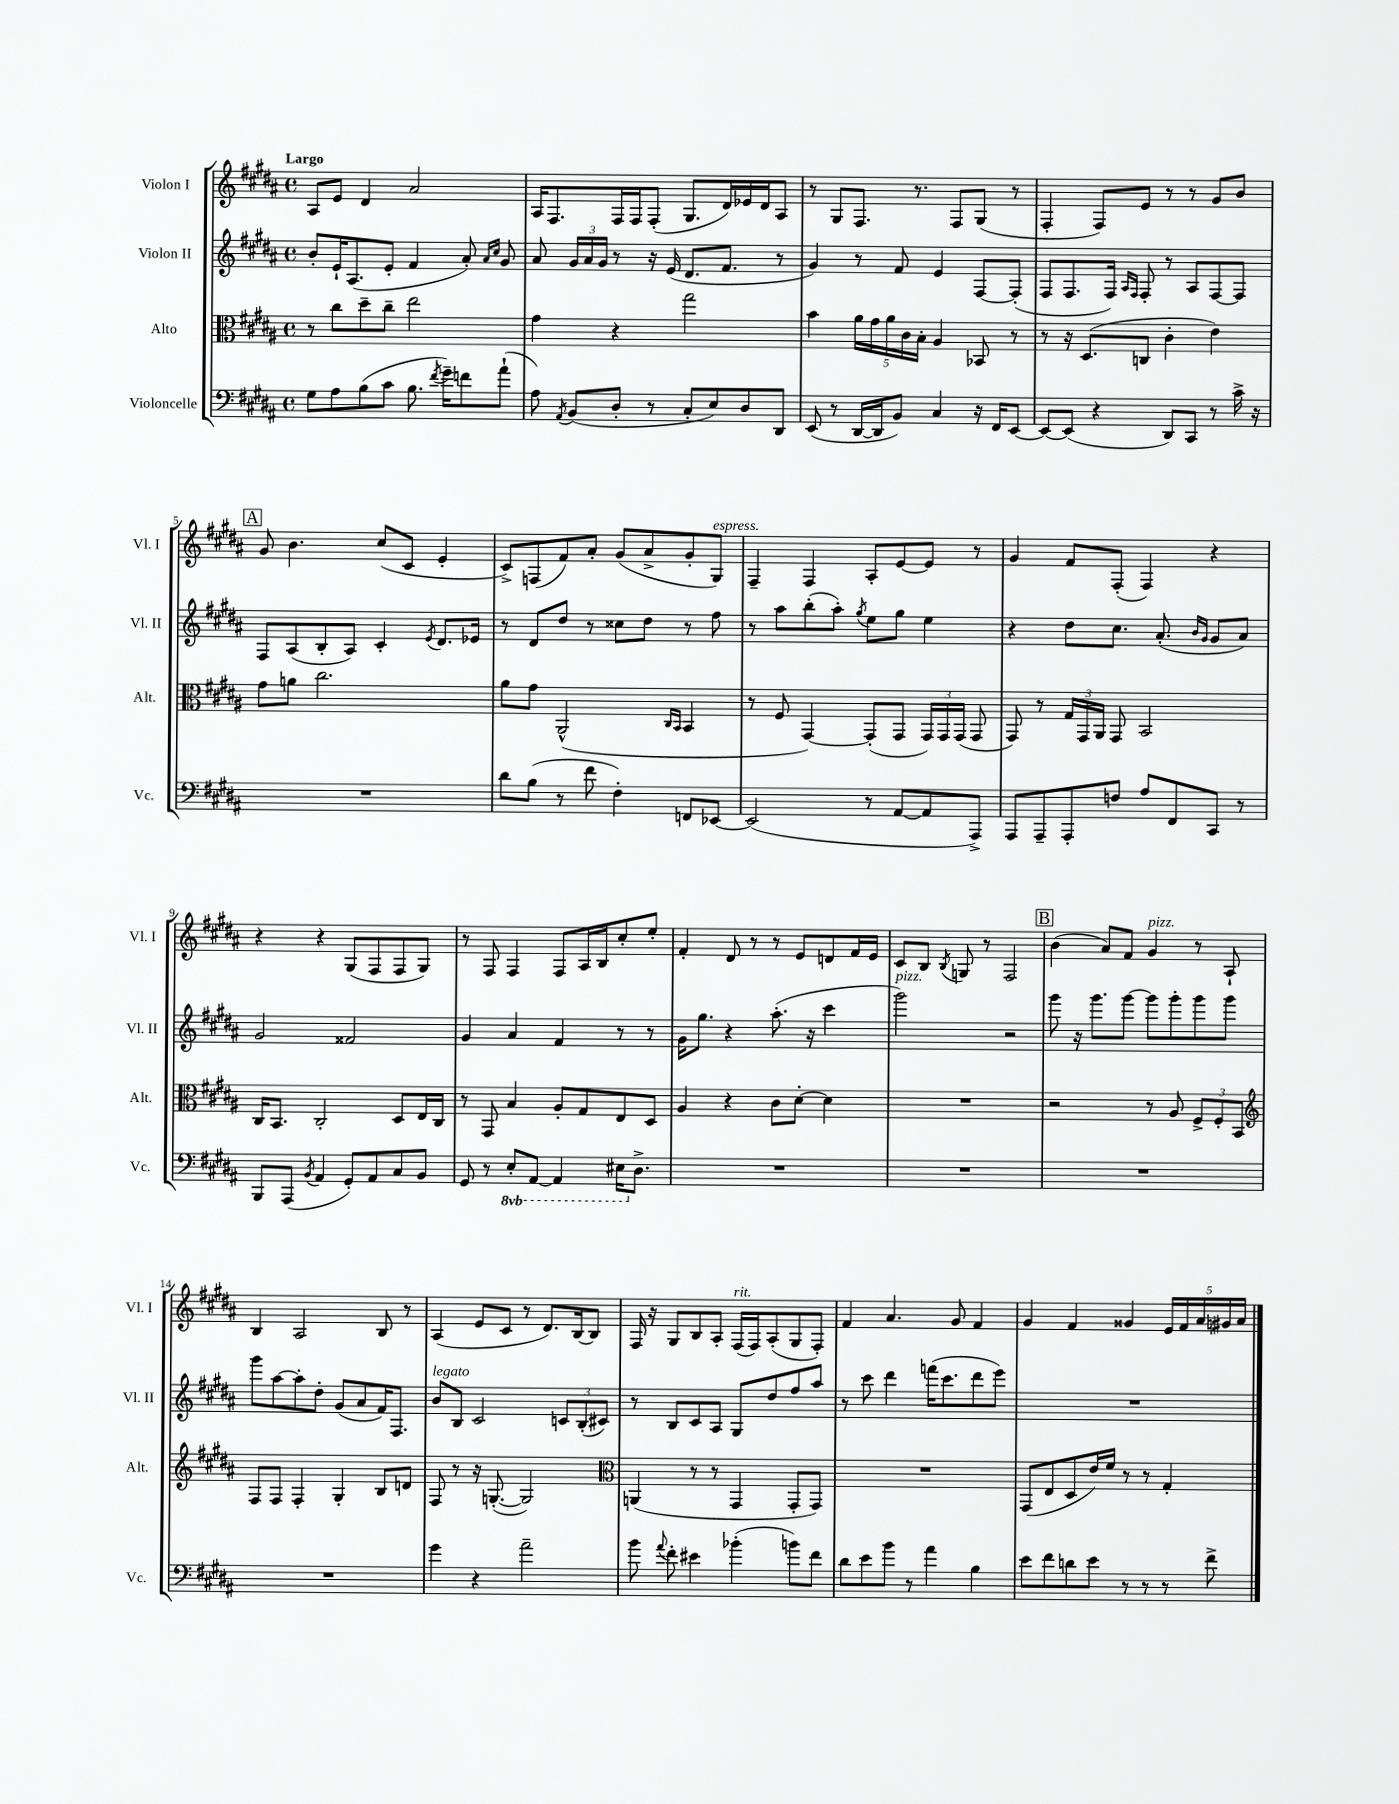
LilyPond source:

<<
\new StaffGroup <<
\new Staff = "s0" \with { instrumentName = "Violon I" shortInstrumentName = "Vl. I" } {
    \clef treble \key b \major \defaultTimeSignature \time 4/4 \tempo "Largo"
    \autoBeamOff ais8[ e'8] dis'4 ais'2 |
    ais16[ fis8. fis16 fis16 fis8]-.( gis8.[ dis'16) ees'16 dis'16 ais8] |
    r8 gis8[ fis8.] r8. fis8[ gis8]( r8 |
    fis4-. fis8[) e'8] r8 r8 gis'8[ b'8] |
    \mark \markup { \box "A" } gis'8 b'4. cis''8[( cis'8] e'4-. |
    cis'8[->) f8( fis'8) ais'8]-. gis'8[( ais'8-> gis'8-. gis8]^\markup { \italic "espress." }) |
    fis4-- fis4 ais8[-. e'8~ e'8] r8 |
    gis'4 fis'8[ fis8]-.( fis4) r4 |
    r4 r4 gis8[( fis8 fis8 gis8]) |
    r8 fis8 fis4 fis8[ ais16 b16 cis''8-. e''8]-. |
    fis'4-. dis'8 r8 r8 e'8[ d'8 fis'16 e'16] |
    cis'8[ b8] \acciaccatura { b8 } g8 r8 fis2 |
    \mark \markup { \box "B" } b'4( ais'8[) fis'8] gis'4^\markup { \italic "pizz." } r8 ais8-! |
    b4 ais2 b8 r8 |
    ais4( e'8[ cis'8] r8 dis'8.[) b16~ b8] |
    fis16 r16 gis8[ b8 ais8]-. fis16[^\markup { \italic "rit." }( fis16) ais8-.( gis8 fis8]-.) |
    fis'4 ais'4. gis'8 fis'4 |
    gis'4 fis'4 gisis'4 \tuplet 5/4 { e'16[ fis'16 ais'16 gis'16 ais'16] } \bar "|." |
}
\new Staff = "s1" \with { instrumentName = "Violon II" shortInstrumentName = "Vl. II" } {
    \clef treble \key b \major \defaultTimeSignature \time 4/4
    \autoBeamOff b'8[-. e'16-! ais8.( e'8]-. fis'4 ais'8-.) \grace { ais'16[ cis''16] } gis'8 |
    ais'8 \tuplet 3/2 { gis'16[ ais'16 gis'16] } r8 r16 e'16( dis'8.[ fis'8.] r8 |
    gis'4) r8 fis'8 e'4 fis8[~ fis8]-.( |
    fis8[ fis8. fis16]) \grace { ais16[ fis16] } fis8-. r8 ais8[ fis8~ fis8] |
    \mark \markup { \box "A" } fis8[ ais8( b8-. ais8]) cis'4-. \acciaccatura { e'8 } dis'8.[ ees'16] |
    r8 dis'8[ dis''8] r8 cisis''8[ dis''8] r8 fis''8 |
    r8 ais''8[ b''8-.( ais''8]-.) \acciaccatura { gis''8 } e''8[ gis''8] e''4 |
    r4 dis''8[ cis''8.] ais'8.-.( \grace { b'16[ gis'16] } gis'8[ ais'8]) |
    gis'2 fisis'2 |
    gis'4 ais'4 fis'4 r8 r8 |
    gis'16[ gis''8.] r4 ais''8.-.( r16 cis'''4 |
    gis'''2^\markup { \italic "pizz." }) r2 |
    \mark \markup { \box "B" } gis'''8 r16 gis'''8.[ gis'''8]~ gis'''8[ gis'''8-. gis'''8 gis'''8] |
    gis'''8[ ais''8~ ais''8-. dis''8]-. gis'8[( ais'8 fis'16) fis8.] |
    b'8[^\markup { \italic "legato" } b8] cis'2 \tuplet 3/2 { c'8[ b8-.( cis'8]) } |
    r8 b8[ cis'8 ais8] gis8[ dis''8 fis''8 ais''8] |
    r8 cis'''8 dis'''4 f'''16[( cis'''8. dis'''8 e'''8]) |
    R1 \bar "|." |
}
\new Staff = "s2" \with { instrumentName = "Alto" shortInstrumentName = "Alt." } {
    \clef alto \key b \major \defaultTimeSignature \time 4/4
    \autoBeamOff r8 cis''8[ dis''8-- cis''8]-- e''2 |
    gis'4 r4 gis''2 |
    b'4 \tuplet 5/4 { ais'16[ gis'16 ais'16 cis'16 b16]-. } ais4 bes,8 r8 |
    r8 r16 dis8.[( c8] cis'4-. e'4) |
    \mark \markup { \box "A" } gis'8[ a'8] cis''2. |
    ais'8[ gis'8] ais,2-^( \grace { cis16[ b,16] } b,4 |
    r8 fis8 gis,4~) gis,8[-.( gis,8] \tuplet 3/2 { gis,16[) gis,16 gis,16]( } gis,8 |
    gis,8) r8 \tuplet 3/2 { gis16[ gis,16 ais,16] } gis,8 b,2 |
    cis16[ b,8.] cis2-. dis8[ e16 cis16] |
    r8 gis,8 b4 ais8[-. gis8 e8 dis8] |
    ais4 r4 cis'8[ dis'8]~-. dis'4 |
    R1 |
    \mark \markup { \box "B" } r2 r8 ais8 \tuplet 3/2 { fis8[-> fis8-. b,8] } |
    \clef treble fis8[ fis8] fis4-. gis4-. b8[ d'8] |
    fis8 r8 r16 g8.~-.( g2) |
    \clef alto a,4( r8 r8 gis,4 gis,8[-. gis,8]) |
    R1 |
    gis,8[( e8 dis8 e'16) fis'16] r8 r8 gis4-. \bar "|." |
}
\new Staff = "s3" \with { instrumentName = "Violoncelle" shortInstrumentName = "Vc." } {
    \clef bass \key b \major \defaultTimeSignature \time 4/4 \set Staff.ottavationMarkups = #ottavation-simple-ordinals
    \autoBeamOff gis8[ ais8 b8( cis'8] b8. \acciaccatura { fis'8 } gis'16[--) f'8 ais'8]-!( |
    ais8) \acciaccatura { ais,8 } b,8[( dis8]-. r8 cis8[-. e8) dis8 dis,8] |
    e,8( r8 dis,16[~ dis,16 b,8]) cis4 r16 fis,16[ e,8]~ |
    e,8[~ e,8]( r4 dis,8[) cis,8] r8 cis'16-> r16 |
    \mark \markup { \box "A" } R1 |
    dis'8[ b8]( r8 fis'8 fis4-.) f,8[ ees,8]~ |
    ees,2( r8 ais,8[~ ais,8 ais,,8]->) |
    ais,,8[ ais,,8-- ais,,8-. f8] ais8[ fis,8 cis,8] r8 |
    b,,8[ ais,,8]( \acciaccatura { b,8 } ais,4 gis,8[-.) ais,8 cis8 b,8] |
    gis,8 r8 \ottava #-1 e,8[-. ais,,8]~ ais,,4 eis,16[ \ottava #0 dis8.]-> |
    R1 |
    R1 |
    \mark \markup { \box "B" } R1 |
    R1 |
    gis'4 r4 ais'2-- |
    b'8 \appoggiatura { ais'8 } fis'8-. eis'4 bes'4-.( b'8[) fis'8] |
    dis'8[ e'8 b'8] r8 ais'4 b4 |
    e'8[ fis'8 d'8 e'8] r8 r8 r8 fis'8-> \bar "|." |
}
>>
>>
